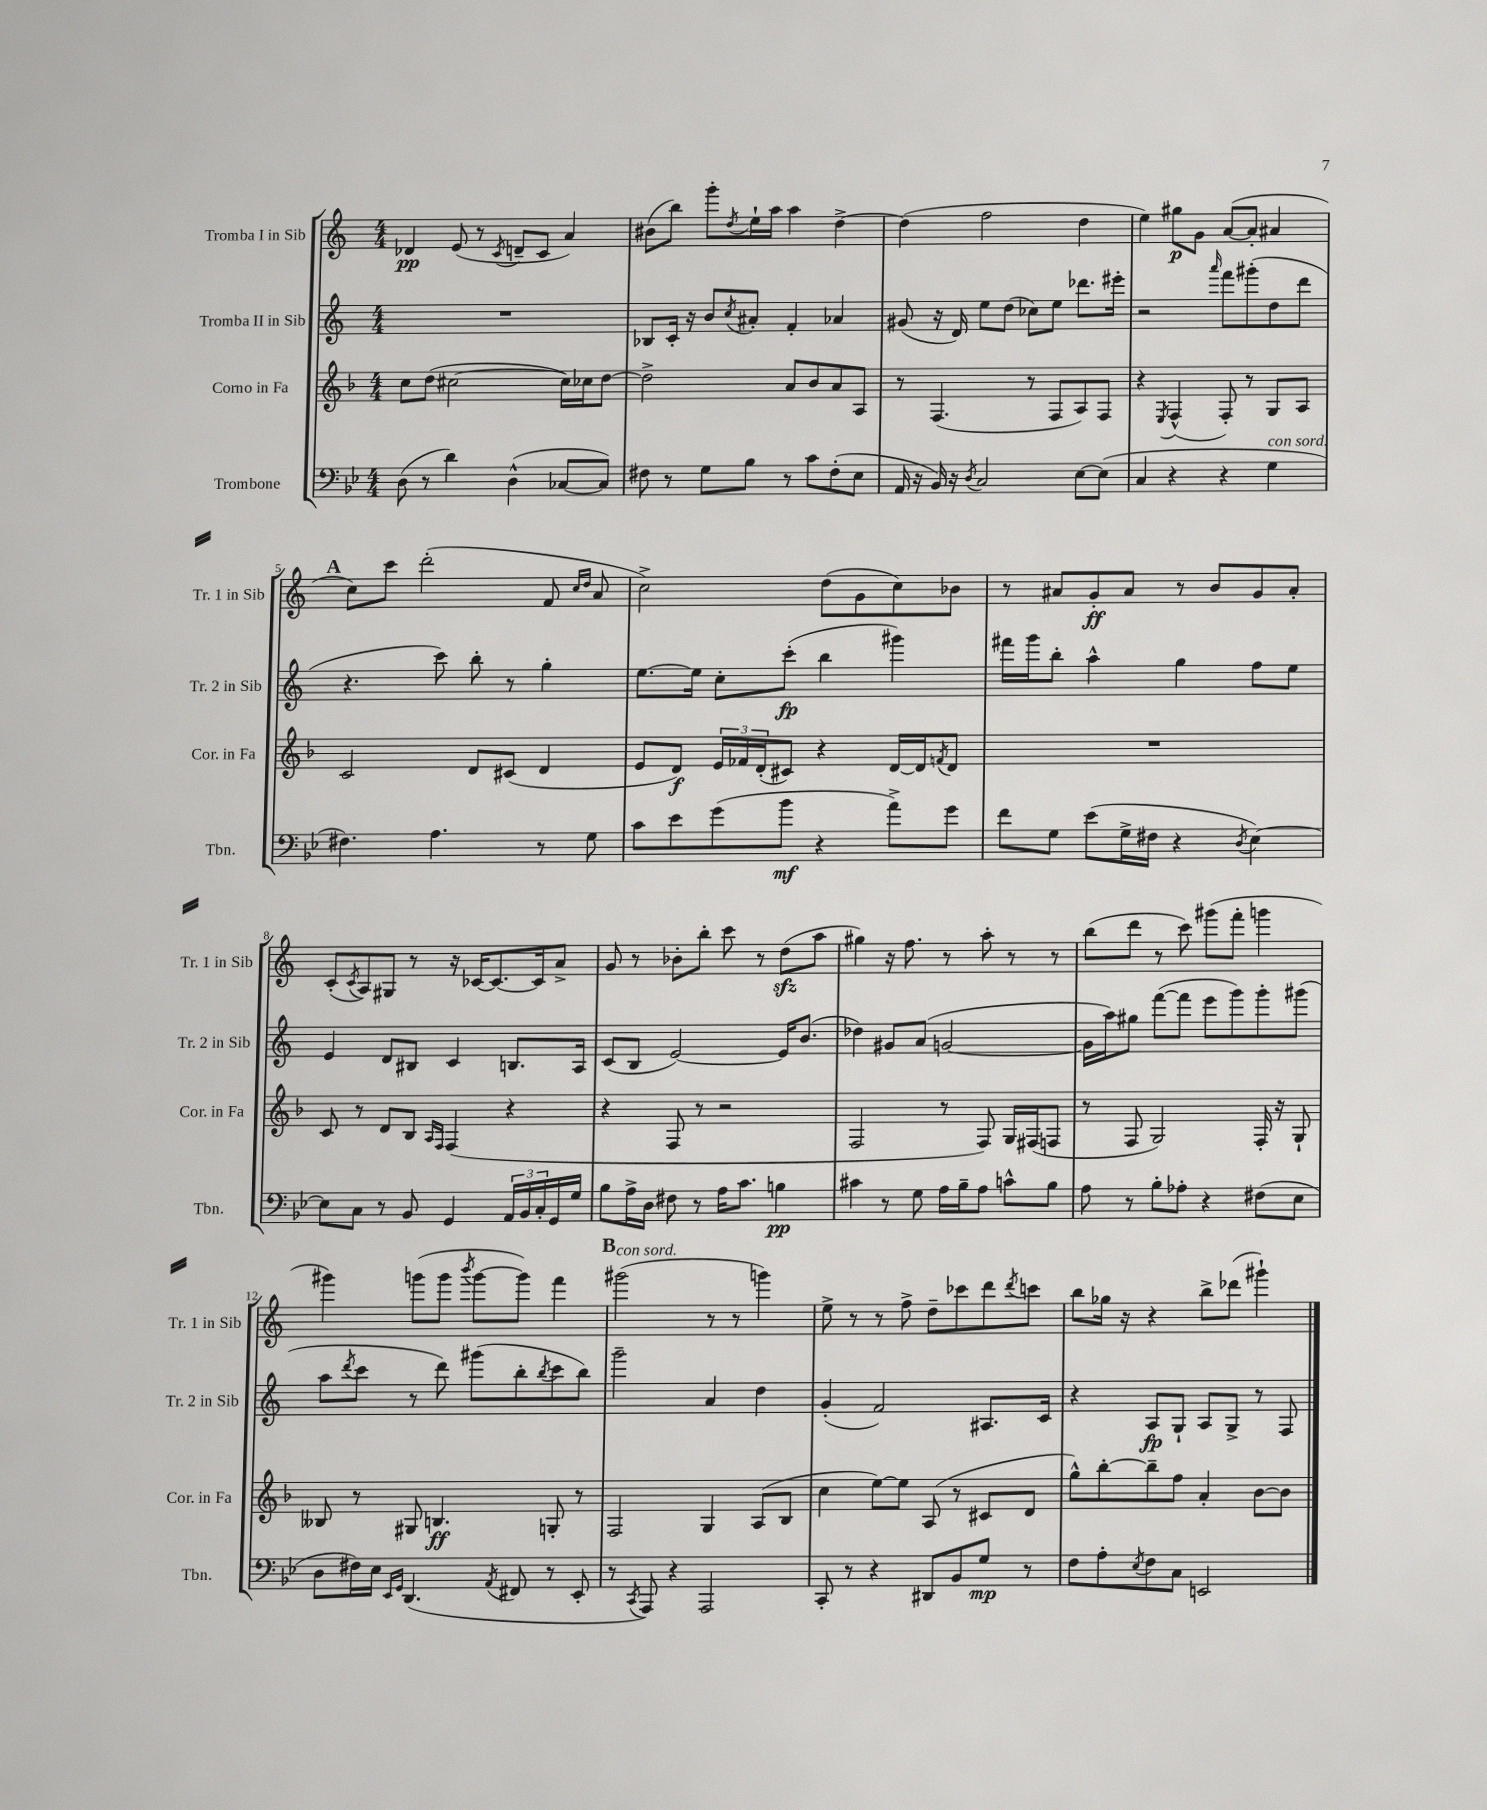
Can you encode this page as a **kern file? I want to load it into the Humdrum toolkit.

**kern	**dynam	**kern	**dynam	**kern	**dynam	**kern	**dynam
*part4	*part4	*part3	*part3	*part2	*part2	*part1	*part1
*staff4	*staff4	*staff3	*staff3	*staff2	*staff2	*staff1	*staff1
*I"Trombone	*	*I"Corno in Fa	*	*I"Tromba II in Sib	*	*I"Tromba I in Sib	*
*I'Tbn.	*	*I'Cor. in Fa	*	*I'Tr. 2 in Sib	*	*I'Tr. 1 in Sib	*
*clefF4	*	*clefG2	*	*clefG2	*	*clefG2	*
*k[b-e-]	*	*k[b-]	*	*k[]	*	*k[]	*
*M4/4	*	*M4/4	*	*M4/4	*	*M4/4	*
=1	=1	=1	=1	=1	=1	=1	=1
(8D\	.	8cc\L	.	1r	.	4d-X/	pp
8r	.	(8dd\J	.	.	.	.	.
4d\)	.	[2cc#X\	.	.	.	(8e/	.
.	.	.	.	.	.	8r	.
.	.	.	.	.	.	8qc/	.
(4D^^\	.	.	.	.	.	8dn~/L	.
.	.	.	.	.	.	8c/J	.
[8C-X/L	.	16cc#\LL])	.	.	.	4a/)	.
.	.	16cc-X\J	.	.	.	.	.
8C-/J])	.	[8dd\J	.	.	.	.	.
=2	=2	=2	=2	=2	=2	=2	=2
8F#X\	.	2dd^\]	.	8B-X/L	.	(8b#X\L	.
8r	.	.	.	16c'/Jk	.	8bb\J)	.
.	.	.	.	16r	.	.	.
8G\L	.	.	.	8b/L	.	8ggg'\L	.
.	.	.	.	8qcc/	.	8qdd/	.
8B-\J	.	.	.	8a#X'/J	.	16ee`\L	.
.	.	.	.	.	.	16aa\JJ	.
8r	.	8a/L	.	4f'/	.	4aa\	.
8c\L	.	8b-/	.	.	.	.	.
(8F#'\	.	8a/	.	4a-X/	.	[4dd^\	.
8E-\J	.	8A/J	.	.	.	.	.
=3	=3	=3	=3	=3	=3	=3	=3
16AA/	.	8r	.	(8g#X/	.	(4dd\]	.
16r	.	.	.	.	.	.	.
16BB-/)	.	(4.F/	.	16r	.	.	.
16r	.	.	.	16d/)	.	.	.
8qD/	.	.	.	.	.	.	.
2C/	.	.	.	8ee\L	.	2ff\	.
.	.	.	.	(8dd\J	.	.	.
.	.	8r	.	8cc-X\L)	.	.	.
.	.	8F/L	.	8ee\J	.	.	.
[8E-\L	.	8A/)	.	8.ddd-X\L	.	4dd\	.
(8E-\J]	.	8F/J	.	.	.	.	.
.	.	.	.	16eee#X'\Jk	.	.	.
=4	=4	=4	=4	=4	=4	=4	=4
4C/	.	4r	.	2r	.	4ee\)	.
.	.	8qE/	.	.	.	.	.
4r	.	(4F^^/	.	.	.	8gg#X\L	p
.	.	.	.	.	.	8g\J	.
.	.	.	.	16qqaaa/	.	.	.
4r	.	8F'/)	.	8fff\L	.	([8a/L	.
.	.	8r	.	(8ggg#X'\	.	8a'/J]	.
!LO:TX:a:i:t=con sord.	!	!	!	!	!	!	!
4G\	.	8G/L	.	8dd\	.	4a#X/	.
.	.	8A/J	.	8ddd\J	.	.	.
!!LO:LB:g=z
!!LO:REH:place=s1:t=A
=5	=5	=5	=5	=5	=5	=5	=5
4.F#X\)	.	2c/	.	4.r	.	8cc\L)	.
.	.	.	.	.	.	8ccc\J	.
.	.	.	.	.	.	(2ddd'\	.
4.A\	.	.	.	8ccc\)	.	.	.
.	.	8d/L	.	8bb'\	.	.	.
.	.	(8c#X/J	.	8r	.	.	.
8r	.	4d/	.	4gg'\	.	8f/	.
.	.	.	.	.	.	16qqcc/LL	.
.	.	.	.	.	.	16qqdd/JJ	.
8G\	.	.	.	.	.	8a/	.
=6	=6	=6	=6	=6	=6	=6	=6
8c\L	.	8e/L	.	[8.ee\L	.	2cc^\)	.
8e-\	.	8d/J)	f	.	.	.	.
.	.	.	.	16ee\Jk]	.	.	.
(8g\	.	24e/LL	.	8cc'\L	.	.	.
.	.	24f-X/	.	.	.	.	.
.	.	(24d'/J	.	.	.	.	.
8b-\J	mf	8c#X/J)	.	(8ccc'\J	fp	.	.
4r	.	4r	.	4bb\	.	(8dd\L	.
.	.	.	.	.	.	8g\	.
8a^\L)	.	[16d/LL	.	4ggg#X\)	.	8cc\)	.
.	.	16d/J]	.	.	.	.	.
.	.	8qfn/	.	.	.	.	.
8g\J	.	8d/J	.	.	.	8b-X\J	.
=7	=7	=7	=7	=7	=7	=7	=7
8f\L	.	1r	.	16fff#X\LL	.	8r	.
.	.	.	.	16ggg\J	.	.	.
8G\J	.	.	.	8bb'\J	.	8a#X/L	.
(8e-\L	.	.	.	4aa^^\	.	8g'/	ff
16G^\L	.	.	.	.	.	8a#/J	.
16F#X\JJ	.	.	.	.	.	.	.
4r	.	.	.	4gg\	.	8r	.
.	.	.	.	.	.	8b/L	.
8qD/	.	.	.	.	.	.	.
[4E-\)	.	.	.	8ff\L	.	8g/	.
.	.	.	.	8ee\J	.	8a#'/J	.
!!LO:LB:g=z
=8	=8	=8	=8	=8	=8	=8	=8
8E-\L]	.	8c/	.	4e/	.	(8c'/L	.
.	.	.	.	.	.	8qc/	.
8C\J	.	8r	.	.	.	8A/)	.
8r	.	8d/L	.	8d/L	.	8G#X/J	.
8BB-/	.	8B-/J	.	8B#X/J	.	8r	.
.	.	16qqA/LL	.	.	.	.	.
.	.	16qqF/JJ	.	.	.	.	.
4GG/	.	(4F/	.	4c/	.	16r	.
.	.	.	.	.	.	[16c-X/KL	.
.	.	.	.	.	.	8.c-/_	.
24AA/LL	.	4r	.	8.Bn/L	.	.	.
24BB-/	.	.	.	.	.	.	.
.	.	.	.	.	.	16c-/k]	.
24C'/	.	.	.	.	.	.	.
16GG/	.	.	.	.	.	8a^/J	.
16G/JJ	.	.	.	16A/Jk	.	.	.
=9	=9	=9	=9	=9	=9	=9	=9
8B-\L	.	4r	.	(8c/L	.	8g/	.
16A^\L	.	.	.	8B/J	.	8r	.
16D\JJ	.	.	.	.	.	.	.
8F#X\	.	8F/	.	[2e/)	.	8b-X'\L	.
8r	.	8r	.	.	.	8bb'\J	.
16A\KL	.	2r	.	.	.	8ccc\	.
8.c\J	.	.	.	.	.	.	.
.	.	.	.	.	.	8r	.
4Bn\	pp	.	.	16e/KL]	.	(8ddzz\L	.
.	.	.	.	(8.b/J	.	.	.
.	.	.	.	.	.	8aa\J	.
=10	=10	=10	=10	=10	=10	=10	=10
4c#X\	.	2F/	.	4dd-X\)	.	4gg#X\)	.
8r	.	.	.	8g#X/L	.	16r	.
.	.	.	.	.	.	8.ff\	.
8G\	.	.	.	(8a/J	.	.	.
16A\LL	.	8r	.	[2gn/	.	8r	.
16B-~\J	.	.	.	.	.	.	.
8A\J	.	8F/)	.	.	.	8aa'\	.
8cn^^\L	.	16G/LL	.	.	.	8r	.
.	.	(16F#X/J	.	.	.	.	.
8B-\J	.	8Fn/J	.	.	.	8r	.
=11	=11	=11	=11	=11	=11	=11	=11
8A\	.	8r	.	16g\LL]	.	(8bb\L	.
.	.	.	.	16aa\J)	.	.	.
8r	.	8F/	.	8gg#X\J	.	8ddd\J	.
8B-'\L	.	2G/)	.	([8fff\L	.	8r	.
8A-X'\J	.	.	.	8fff\J]	.	8ccc\)	.
4r	.	.	.	8eee\L	.	(8ggg#X\L	.
.	.	.	.	8ggg\)	.	8fff'\J	.
(8F#X\L	.	16F'/	.	8ggg'\	.	4gggn\	.
.	.	16r	.	.	.	.	.
8E-\J	.	8G`/	.	(8ggg#X\J	.	.	.
!!LO:LB:g=z
=12	=12	=12	=12	=12	=12	=12	=12
8D\L	.	8B--X/	.	8aa\L	.	4ggg#X\)	.
.	.	.	.	8qddd/	.	.	.
16F#X\L)	.	8r	.	8ccc\J	.	.	.
16E-\JJ	.	.	.	.	.	.	.
16qqEE-/LL	.	.	.	.	.	.	.
16qqGG/JJ	.	.	.	.	.	.	.
(4.DD/	.	8G#X/	.	8r	.	(8gggn\L	.
.	.	4.Bn/	ff	8ddd\)	.	8ggg\J	.
.	.	.	.	.	.	8qbbb/	.
.	.	.	.	(8ggg#X\L	.	[8ggg\L	.
8qAA/	.	.	.	.	.	.	.
8FF#X/	.	.	.	8bb'\	.	8ggg\J])	.
.	.	.	.	8qbb/	.	.	.
8r	.	8Gn'/	.	8ccc\	.	4fff\	.
8EE-'/	.	8r	.	8bb\J)	.	.	.
!!LO:REH:place=s1:t=B
=13	=13	=13	=13	=13	=13	=13	=13
!	!	!	!	!	!	!LO:TX:a:i:t=con sord.	!
8r	.	2F/	.	2ggg~\	.	(2ggg#X\	.
8qCC/	.	.	.	.	.	.	.
8AAA/)	.	.	.	.	.	.	.
4r	.	.	.	.	.	.	.
2AAA/	.	4G/	.	4a/	.	8r	.
.	.	.	.	.	.	8r	.
.	.	(8A/L	.	4dd\	.	4gggn\)	.
.	.	8B-/J	.	.	.	.	.
=14	=14	=14	=14	=14	=14	=14	=14
8CC'/	.	4cc\	.	(4g'/	.	8ee^\	.
8r	.	.	.	.	.	8r	.
4r	.	[8ee\L)	.	2f/)	.	8r	.
.	.	8ee\J]	.	.	.	8ff^\	.
8DD#X/L	.	(8A/	.	.	.	8dd~\L	.
8BB-/	.	8r	.	.	.	8ccc-X\	.
8G/J	mp	8c#X/L	.	8.A#X/L	.	8ddd\	.
.	.	.	.	.	.	8qddd/	.
8r	.	8d/J	.	.	.	8cccn\J	.
.	.	.	.	16c/Jk	.	.	.
=15	=15	=15	=15	=15	=15	=15	=15
8F\L	.	8gg^^\L)	.	4r	.	8bb\L	.
8A'\	.	[8bb-'\	.	.	.	16gg-X\Jk	.
.	.	.	.	.	.	16r	.
8qE-/	.	.	.	.	.	.	.
8F\	.	8bb-~\]	.	8A/L	fp	4r	.
8C\J	.	8ff\J	.	8G`/J	.	.	.
2EEn/	.	4a'/	.	8A/L	.	8bb^\L	.
.	.	.	.	8G^/J	.	(8ddd-X\J	.
.	.	[8b-\L	.	8r	.	4ggg#X`\)	.
.	.	8b-\J]	.	8F/	.	.	.
==	==	==	==	==	==	==	==
*-	*-	*-	*-	*-	*-	*-	*-
